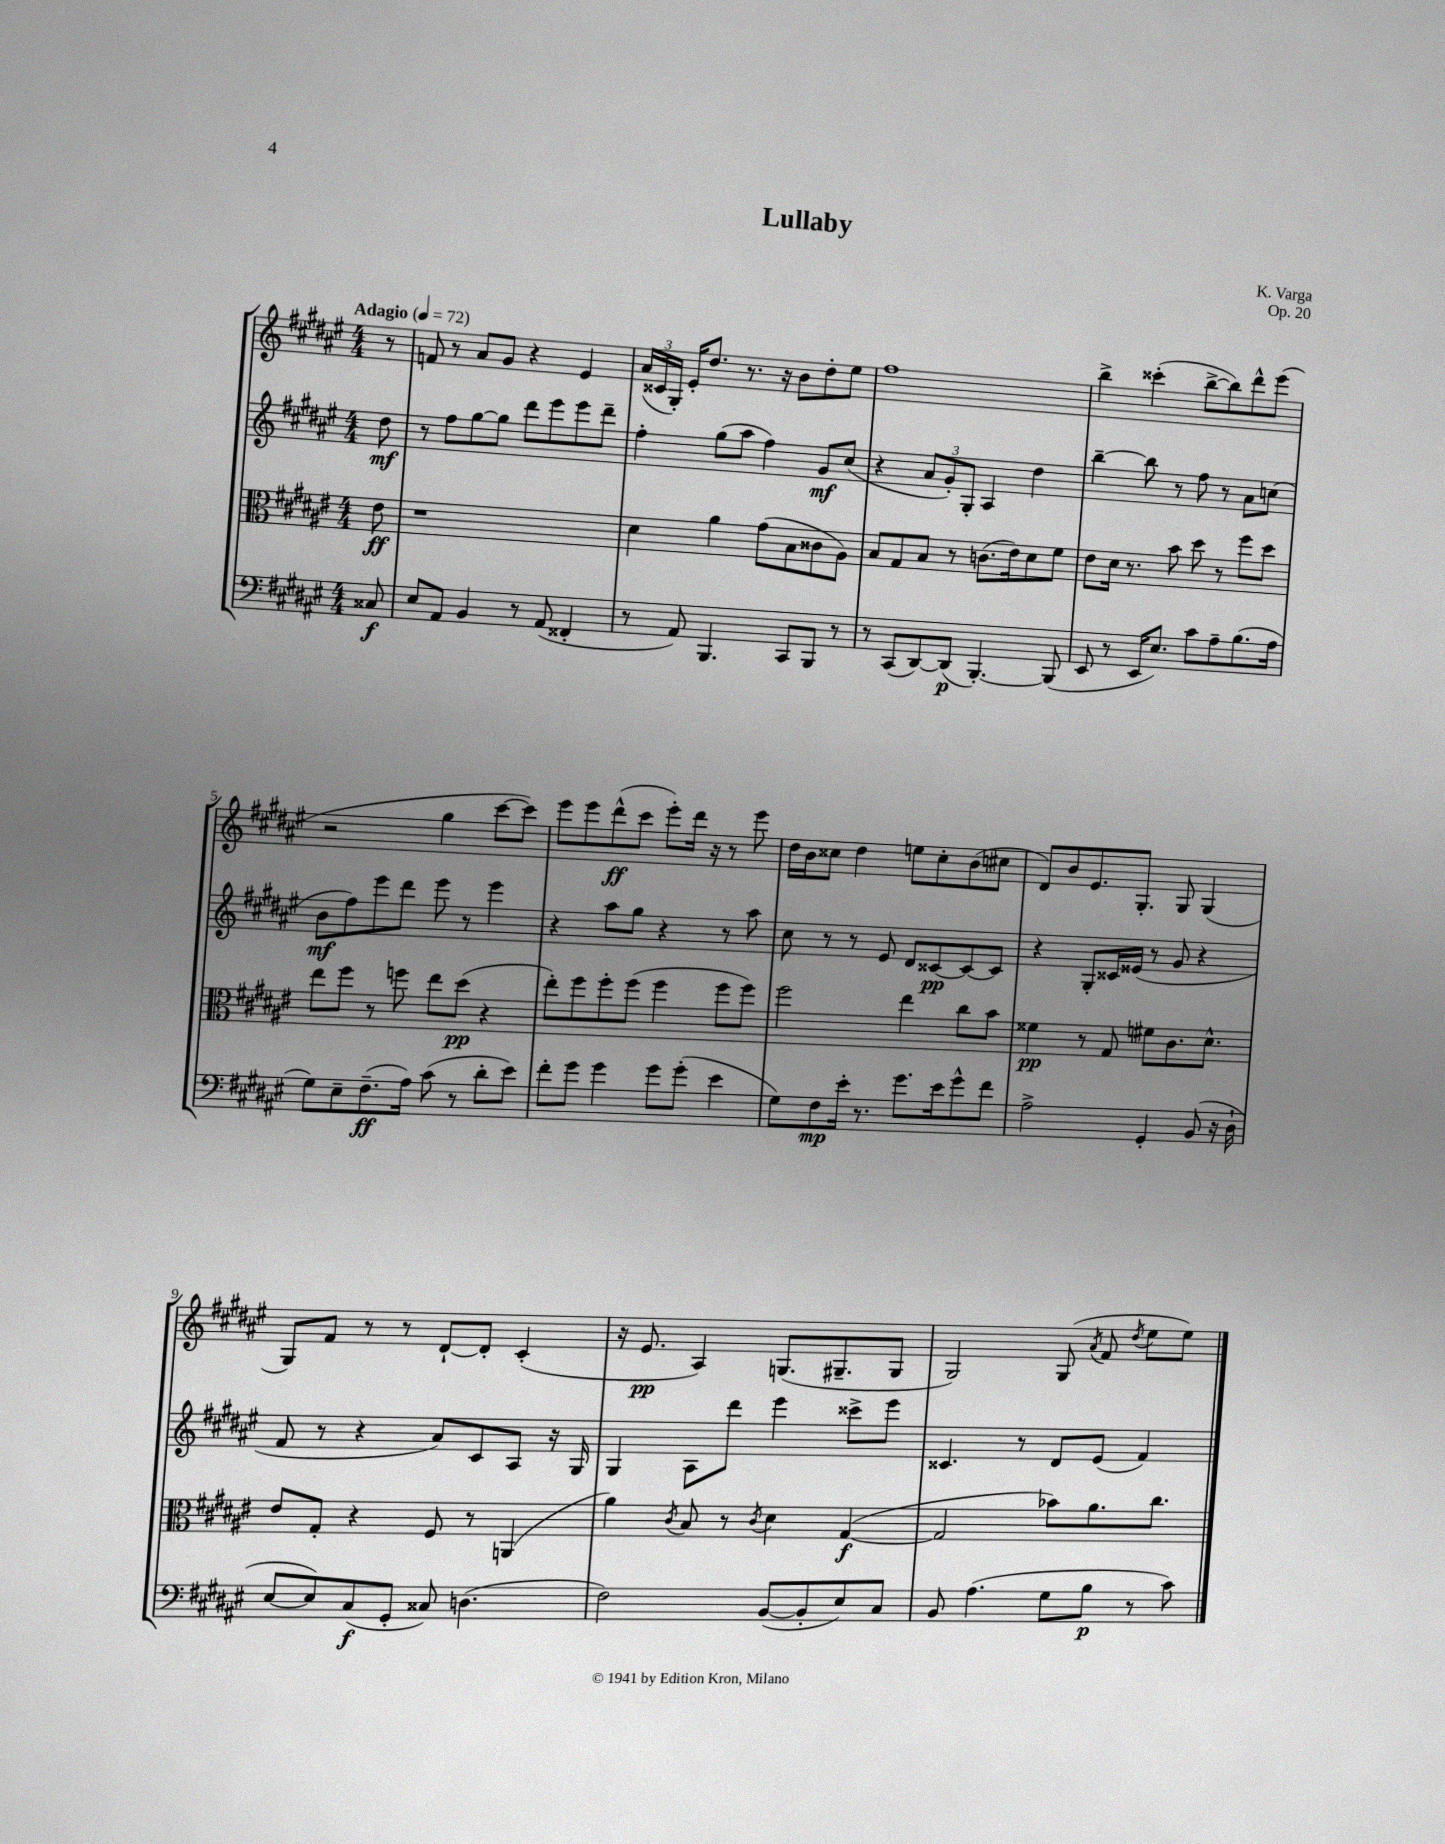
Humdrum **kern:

**kern	**kern	**kern	**kern
*staff4	*staff3	*staff2	*staff1
*clefF4	*clefC3	*clefG2	*clefG2
*k[f#c#g#d#a#e#]	*k[f#c#g#d#a#e#]	*k[f#c#g#d#a#e#]	*k[f#c#g#d#a#e#]
*M4/4	*M4/4	*M4/4	*M4/4
*MM72	*MM72	*MM72	*MM72
8C##	8e#	8dd#	8r
=	=	=	=
8E#	1r	8r	8f
8AA#	.	8ff#	8r
4BB	.	[8gg#	8a#
.	.	8gg#]	8g#
8r	.	8ddd#	4r
(8AA#	.	8eee#	.
4FF##'	.	8eee#	4e#
.	.	8ddd#~	.
=	=	=	=
8r	4d#	4ff#'	(24a#
.	.	.	24c##
.	.	.	24G#')
8AA#)	.	.	16e#'
.	.	.	8.dd#
4.BBB	4a#	(8gg#	.
.	.	8aa#	8.r
.	(8g#	4ff#)	.
.	.	.	16r
8CC#	8B	.	8b
8BBB	8c##	8g#	8dd#'
8r	8A#)	(8cc#	8ee#
=	=	=	=
8r	8B	4r	1ff#
(8CC#	8G#	.	.
[8DD#)	8B	12a#	.
.	.	12g#')	.
(8DD#]	8r	.	.
.	.	12G#'	.
[4.BBB')	(8.c	4A#	.
.	16e#)	.	.
.	8d#	4dd#	.
(8BBB]	8f#	.	.
=	=	=	=
8EE#	8e#	[4bb~	4bb^
8r	16d#	.	.
.	8.r	.	.
16EE#	.	8bb]	(4ccc##'
8.E#)	.	.	.
.	8b	8r	.
8c#	8dd#	8ff#	[8bb^
8A#~	8r	8r	8bb])
(8.B	8ff#	8a#	8ddd#^^
.	8dd#	(8cc	(8eee#
16A#	.	.	.
=	=	=	=
8G#)	8ee#	8b	2r
8E#~	8ff#	8ff#)	.
(8.F#~	8r	8eee#	.
.	8ff	8ddd#	.
16A#)	.	.	.
(8c#	8ee#	8eee#	4gg#
8r	(8dd#	8r	.
8d#'	4r	4eee#	[8ccc#
8e#)	.	.	8ccc#])
=	=	=	=
8f#'	8ee#')	4r	8eee#
8g#	8ff#	.	8eee#
4g#	8ff#'	8aa#	(8ddd#^^
.	(8ff#	8gg#	8ccc#
8g#	4ff#	4r	8eee#')
(8g#'	.	.	16ddd#
.	.	.	16r
4e#	8ff#	8r	8r
.	8ff#)	8aa#	8eee#
=	=	=	=
8G#)	2ff#	8cc#	16dd#
.	.	.	16b
8F#	.	8r	8cc##
16e#'	.	8r	4dd#
8.r	.	.	.
.	.	8e#	.
8.g#	4ee#	8d#	8ee
.	.	[8c##	8cc##'
16e#	.	.	.
8g#^^	8cc#	8c##_	(8b
8f#	8b	8c##]	8cc#
=	=	=	=
2A#^	4f##	4r	8d#)
.	.	.	8b
.	8r	8G#'	8.e#
.	8G#	16c##	.
.	.	(16e##	8.G#'
4GG#'	8f#	8r	.
.	8.c#	8g#	8G#
(8BB	.	4r	(4G#
.	8.d#^^	.	.
16r	.	.	.
16D#`	.	.	.
=	=	=	=
[8E#	8e#	8f#	8G#)
8E#])	8G#'	8r	8f#
(8C#	4r	4r	8r
8GG#'	.	.	8r
8C##)	8F#	8a#)	[8d#`
(4.D	8r	8c#	8d#']
.	(4AA	8A#	(4c#'
.	.	16r	.
.	.	16G#	.
=	=	=	=
2F#)	4a#)	4G#	16r
.	.	.	8.e#
.	8qc#	.	.
.	8B	8A#	4A#)
.	8r	8ddd#	.
.	8qc#	.	.
([8BB	4d#	4eee#	(8.G
8BB']	.	.	.
.	.	.	8.G#~
8E#)	([4G#	8ccc##^	.
8C#	.	8eee#	8G#
=	=	=	=
8BB	2G#]	4.c##	2G#)
(4.A#	.	.	.
.	.	8r	.
8G#	8b-)	8d#	(8G#
.	.	.	8qa#
8B	8.a#	(8e#	8f#
.	.	.	8qdd#
8r	.	4f#)	8ee#
.	8.cc#	.	.
8c#)	.	.	8ee#)
==	==	==	==
*-	*-	*-	*-
